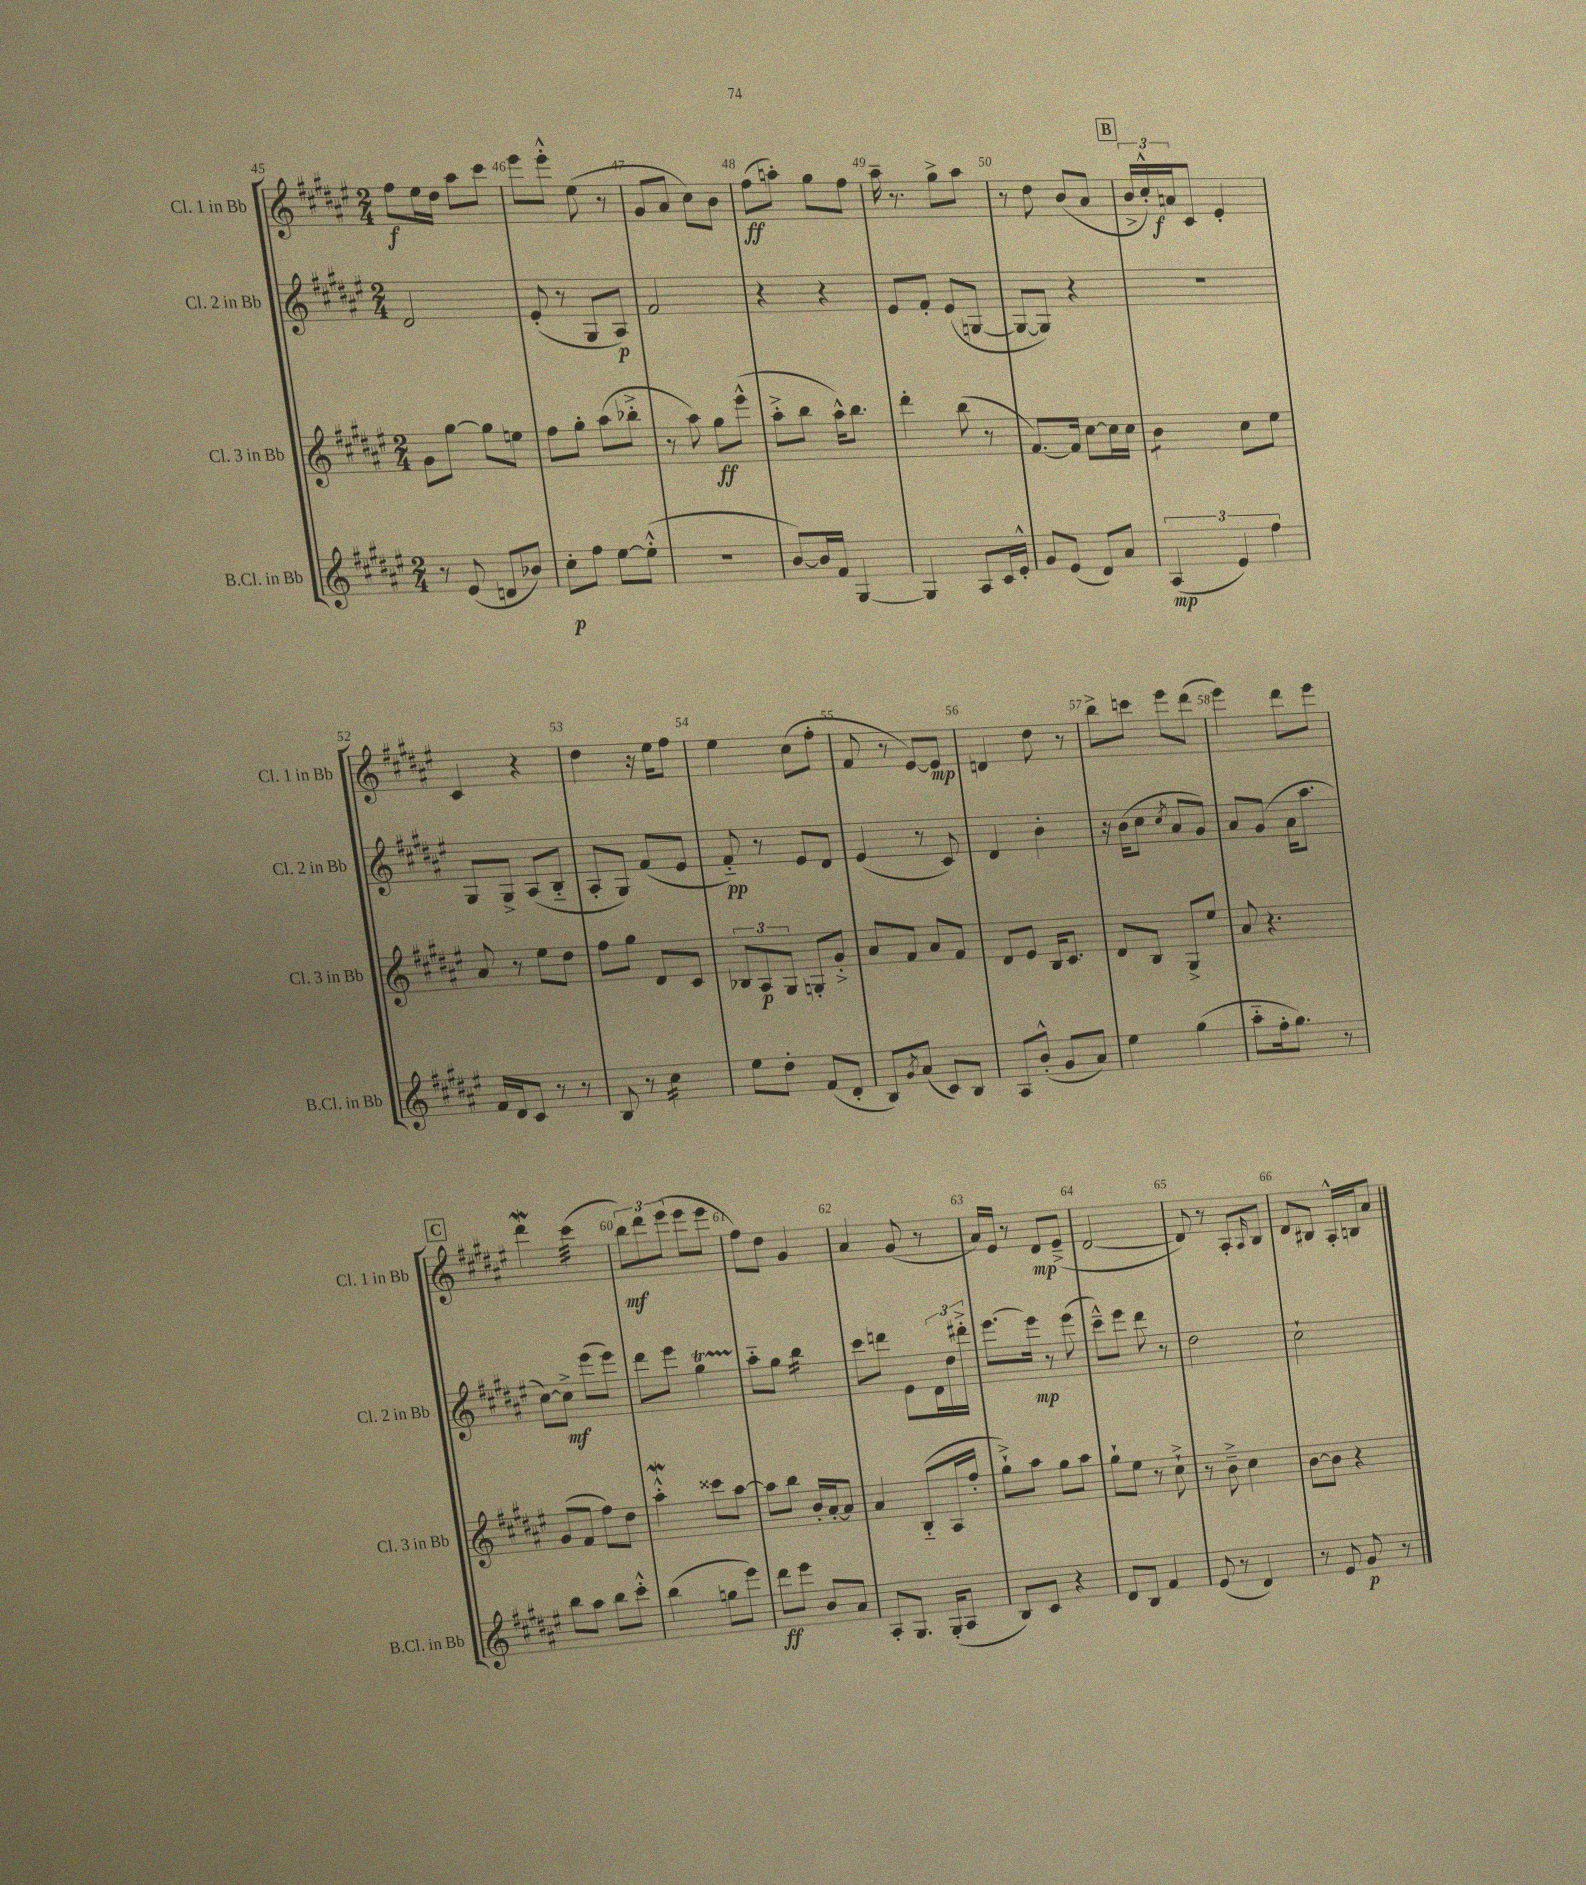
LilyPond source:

<<
\new StaffGroup <<
\new Staff = "s0" \with { instrumentName = "Cl. 1 in Bb" shortInstrumentName = "Cl. 1 in Bb" } {
    \clef treble \key fis \major \numericTimeSignature \time 2/4
    fis''8\f eis''16 dis''16 ais''8 cis'''8 |
    eis'''8 eis'''8-.-^ eis''8( r8 |
    gis'8 ais'8 cis''8) b'8 |
    fis''8\ff( a''8-.) gis''8 fis''8 |
    ais''16-- r8. gis''8-> ais''8 |
    r8 dis''8 b'8( ais'8 |
    \mark \markup { \box "B" } \tuplet 3/2 { b'16-> cis''16-.-^) a'16\f } cis'8 eis'4-. |
    cis'4 r4 |
    dis''4 r16 eis''16 fis''8 |
    eis''4 cis''8( fis''8-. |
    fis'8 r8 eis'8~) eis'8\mp |
    d'4 dis''8 r8 |
    b''8-> c'''8 eis'''8 dis'''8( |
    eis'''4) dis'''8 eis'''8 |
    \mark \markup { \box "C" } dis'''4\mordent cis'''4:32( |
    \tuplet 3/2 { b''8\mf) dis'''8 eis'''8( } eis'''8 eis'''8 |
    fis''8) dis''8 gis'4 |
    ais'4 gis'8( r8 |
    ais'16) eis'16 r8 dis'8\mp eis'8--->( |
    dis'2~ |
    dis'8) r8 ais8-. \grace { ais16 } b8 |
    dis'8 bis8 ais16-.-^ b16 ais'8 \bar "|." |
}
\new Staff = "s1" \with { instrumentName = "Cl. 2 in Bb" shortInstrumentName = "Cl. 2 in Bb" } {
    \clef treble \key fis \major \numericTimeSignature \time 2/4
    dis'2 |
    eis'8-.( r8 gis8 ais8\p) |
    fis'2 |
    r4 r4 |
    eis'8 fis'8-. eis'8( g8~ |
    g8~ g8) r4 |
    \mark \markup { \box "B" } r2 |
    gis8 gis8-> ais8( b8-_ |
    ais8-. gis8) fis'8( eis'8 |
    fis'8-_\pp) r8 eis'8 dis'8 |
    eis'4( r8 cis'8) |
    dis'4 b'4-. |
    r16 b'16( cis''8 \acciaccatura { cis''8 } ais'8 gis'8) |
    ais'8 gis'8( ais'16 ais''8. |
    \mark \markup { \box "C" } cis''8~) cis''8->\mf eis'''8( eis'''8) |
    dis'''8 eis'''8 gis''4\startTrillSpan |
    ais''8-_\stopTrillSpan gis''8 b''4:16 |
    cis'''8 d'''8 eis'8 \tuplet 3/2 { dis'16 dis''16 dis'''16-.-> } |
    eis'''8.~ eis'''16\mp r8 eis'''8( |
    cis'''8---^) eis'''8 dis'''8 r8 |
    dis''2 |
    cis''2-! \bar "|." |
}
\new Staff = "s2" \with { instrumentName = "Cl. 3 in Bb" shortInstrumentName = "Cl. 3 in Bb" } {
    \clef treble \key fis \major \numericTimeSignature \time 2/4
    gis'8 gis''8~ gis''8 e''8 |
    fis''8 gis''8-. ais''8( bes''8-.-> |
    r8 ais''8) gis''8\ff eis'''8-^( |
    ais''8-.-> b''8 ais''16-^) b''8. |
    dis'''4-. b''8( r8 |
    fis'8.~) fis'16 cis''8~ cis''16 cis''16 |
    \mark \markup { \box "B" } b'4:8 cis''8 eis''8 |
    ais'8 r8 eis''8 dis''8 |
    fis''8 gis''8 dis'8 cis'8 |
    \tuplet 3/2 { bes8 ais8\p gis8 } g8-. gis'8-.-> |
    ais'8 fis'8 ais'8 fis'8 |
    dis'8 eis'8 b16 cis'8. |
    dis'8 b8 gis8-> eis''8 |
    ais'8 r4. |
    \mark \markup { \box "C" } gis'8( fis'8 fis''8) dis''8 |
    ais''4-.-^\mordent cisis'''8 ais''8~ |
    ais''8 b''8 b'16-. ais'16~-. ais'8 |
    ais'4 b8-_( ais16 fis''16-. |
    gis''8-!->) ais''8 gis''8 ais''8 |
    gis''8-! eis''8 r8 cis''8-!-> |
    r8 b'8---> cis''4 |
    b'8~ b'8 r4 \bar "|." |
}
\new Staff = "s3" \with { instrumentName = "B.Cl. in Bb" shortInstrumentName = "B.Cl. in Bb" } {
    \clef treble \key fis \major \numericTimeSignature \time 2/4
    r8 eis'8( d'8 bes'8) |
    cis''8-.\p fis''8 eis''8~ eis''8-.-^( |
    R2 |
    b'8~) b'16 fis'16 gis4~ |
    gis4 ais8 cis'16 eis'16-.-^ |
    gis'8 eis'8( dis'8) ais'8 |
    \mark \markup { \box "B" } \tuplet 3/2 { ais4\mp( eis'4) fis''4 } |
    fis'16 dis'16 cis'8 r8 r8 |
    b8 r8 cis''4:16 |
    eis''8 dis''8-. fis'8( dis'8-. |
    b8) \acciaccatura { gis'8 } ais'8( cis'8) b8 |
    ais8 b'8-.-^( gis'8 ais'8) |
    eis''4 gis''4( |
    ais''8-_ fis''16-. gis''8.) r8 |
    \mark \markup { \box "C" } b''8 ais''8 b''8 cis'''8-.-^ |
    b''4( g''8 eis'''8) |
    dis'''8\ff eis'''8 b'8 ais'8 |
    ais8-. gis8. gis16-.( ais8 |
    b8) cis'8 r4 |
    dis'8 b8 fis'4 |
    eis'8( r8 dis'4) |
    r8 eis'8 gis'8\p r8 \bar "|." |
}
>>
>>
\layout { \context { \Score currentBarNumber = #45 \override BarNumber.break-visibility = ##(#f #t #t) barNumberVisibility = #all-bar-numbers-visible } }
